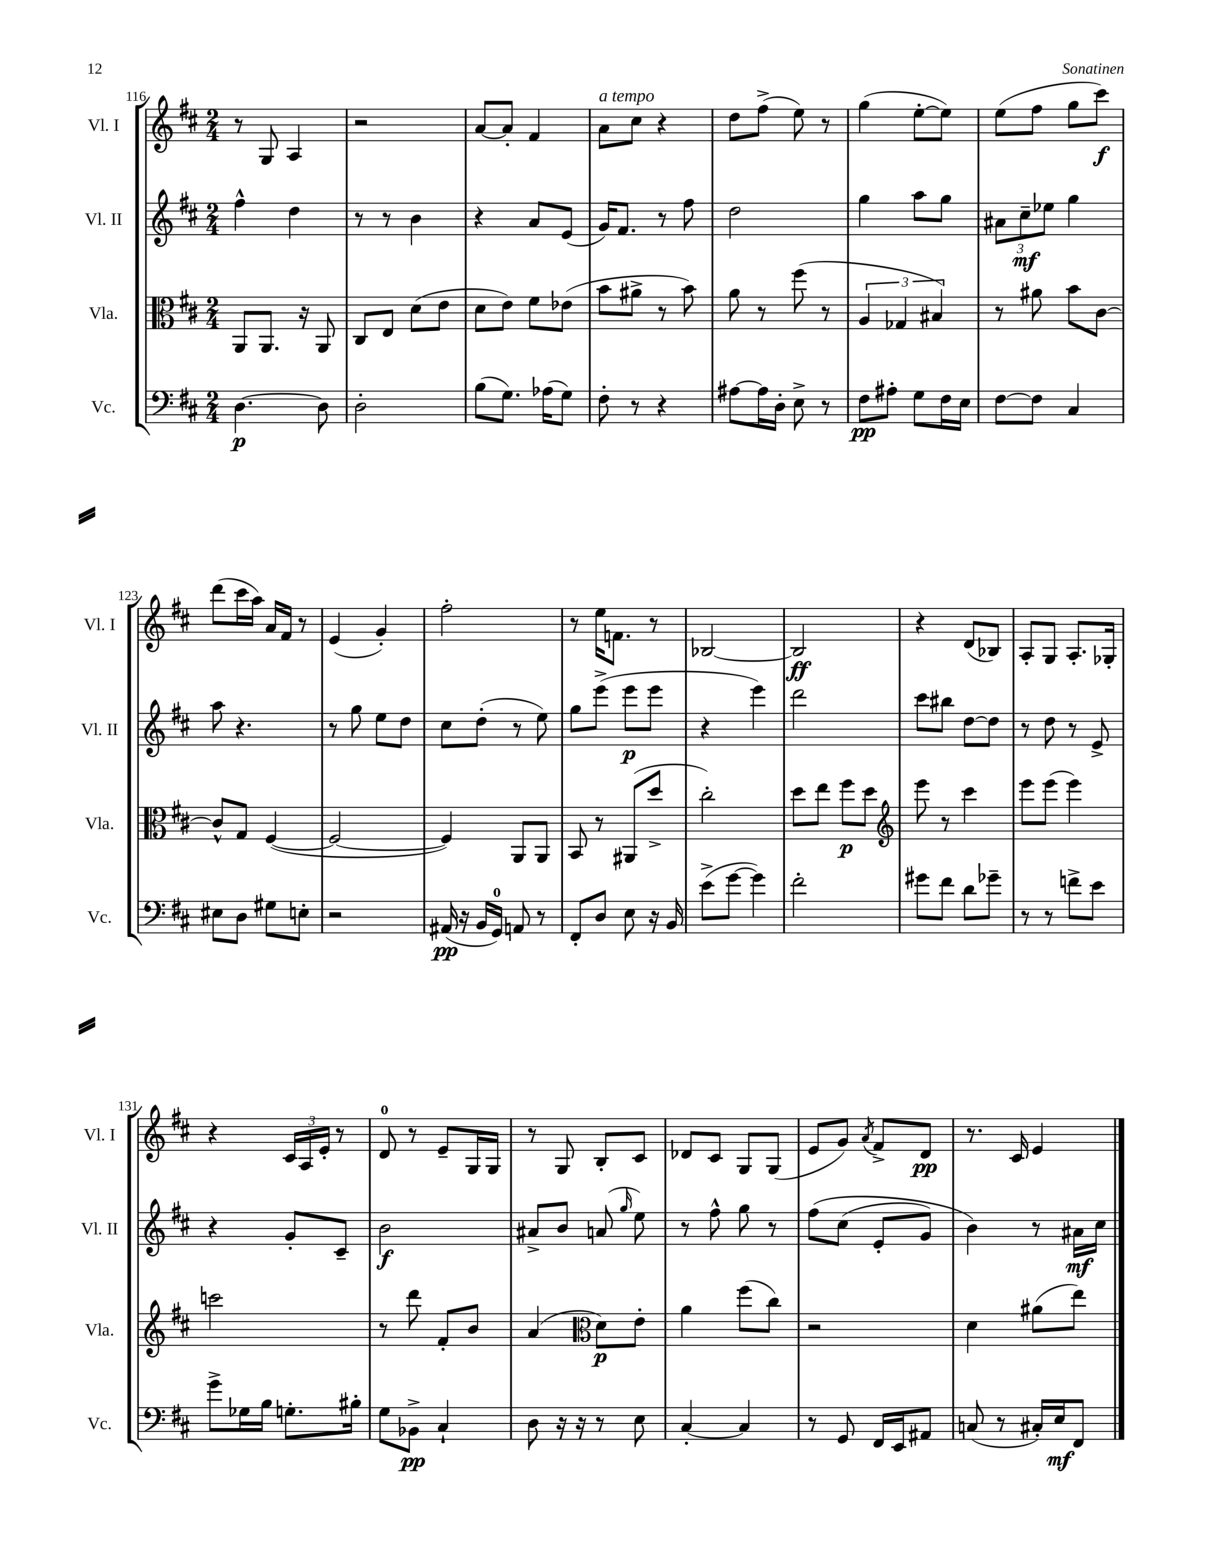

**kern	**kern	**kern	**kern
*staff4	*staff3	*staff2	*staff1
*clefF4	*clefC3	*clefG2	*clefG2
*k[f#c#]	*k[f#c#]	*k[f#c#]	*k[f#c#]
*M2/4	*M2/4	*M2/4	*M2/4
[4.D	8AA	4ff#^^	8r
.	8.AA	.	8G
.	.	4dd	4A
.	16r	.	.
8D]	8AA	.	.
=	=	=	=
2D'	8C#	8r	2r
.	8E	8r	.
.	(8d	4b	.
.	8e	.	.
=	=	=	=
(8B	8d	4r	[8a
8.G)	8e)	.	8a']
.	8f#	8a	4f#
(16A-	.	.	.
8G)	(8e-	(8e	.
=	=	=	=
8F#'	8b	16g)	8a
.	.	8.f#	.
8r	8a#^	.	8cc#
4r	8r	8r	4r
.	8b)	8ff#	.
=	=	=	=
[8A#	8a	2dd	8dd
16A#]	8r	.	(8ff#^
16D'	.	.	.
8E^	(8ff#	.	8ee)
8r	8r	.	8r
=	=	=	=
8F#	6A	4gg	(4gg
8A#'	.	.	.
.	6G-	.	.
8G	.	8aa	[8ee'
.	6B#)	.	.
16F#	.	8gg	8ee])
16E	.	.	.
=	=	=	=
[8F#	8r	12a#	(8ee
.	.	12cc#~	.
8F#]	8a#	.	8ff#
.	.	12ee-	.
4C#	8b	4gg	8gg
.	[8c#	.	8ccc#)
=	=	=	=
8E#	8c#^^]	8aa	(8ddd
8D	8G	4.r	16ccc#
.	.	.	16aa)
8G#	([4F#	.	16a
.	.	.	16f#
8E'	.	.	8r
=	=	=	=
2r	2F#_	8r	(4e
.	.	8gg	.
.	.	8ee	4g')
.	.	8dd	.
=	=	=	=
(16AA#	4F#])	8cc#	2ff#'
16r	.	.	.
16BB	.	(8dd'	.
16GG)	.	.	.
8AA	8AA	8r	.
8r	8AA	8ee)	.
=	=	=	=
8FF#'	8BB	8gg	8r
8D	8r	(8eee^	16ee
.	.	.	8.f
8E	(8AA#	8eee	.
16r	8dd^	8eee	8r
16BB	.	.	.
=	=	=	=
(8e^	2cc#')	4r	[2B-
[8g	.	.	.
4g])	.	4eee)	.
=	=	=	=
2f#'	8dd	2ddd	2B-]
.	8ee	.	.
.	8ff#	.	.
.	8dd	.	.
=	=	=	=
*	*clefG2	*	*
8g#	8eee	8ccc#	4r
8f#	8r	8bb#	.
8d	4ccc#	[8dd	(8d
8g-~	.	8dd]	8B-)
=	=	=	=
8r	8eee	8r	8A'
8r	(8eee	8dd	8G
8f^	4eee)	8r	8.A'
8e	.	8e^	.
.	.	.	16G-'
=	=	=	=
8g^	2ccc	4r	4r
16G-	.	.	.
16B	.	.	.
8.G'	.	8g'	24c#
.	.	.	24A
.	.	.	24e'
.	.	8c#~	8r
16B#'	.	.	.
=	=	=	=
8G	8r	2b	8d
8BB-^	8ddd	.	8r
4C#`	8f#'	.	8e~
.	8b	.	16G
.	.	.	16G
=	=	=	=
8D	(4a	8a#^	8r
16r	.	8b	8G
16r	.	.	.
*	*clefC3	*	*
8r	8d)	(8a	8B'
.	.	16qqgg	.
8E	8e'	8ee)	8c#
=	=	=	=
[4C#'	4a	8r	8d-
.	.	8ff#^^	8c#
4C#]	(8ff#	8gg	8G
.	8cc#)	8r	(8G
=	=	=	=
8r	2r	&(8ff#	8e
8GG	.	(8cc#	8g)
.	.	.	8qa
16FF#	.	8e'	8f#^
16EE	.	.	.
8AA#	.	8g)	8d
=	=	=	=
(8C	4d	4b&)	8.r
8r	.	.	.
.	.	.	16c#
16C#')	(8a#	8r	4e
16E	.	.	.
8FF#	8ee)	16a#	.
.	.	16cc#	.
==	==	==	==
*-	*-	*-	*-
